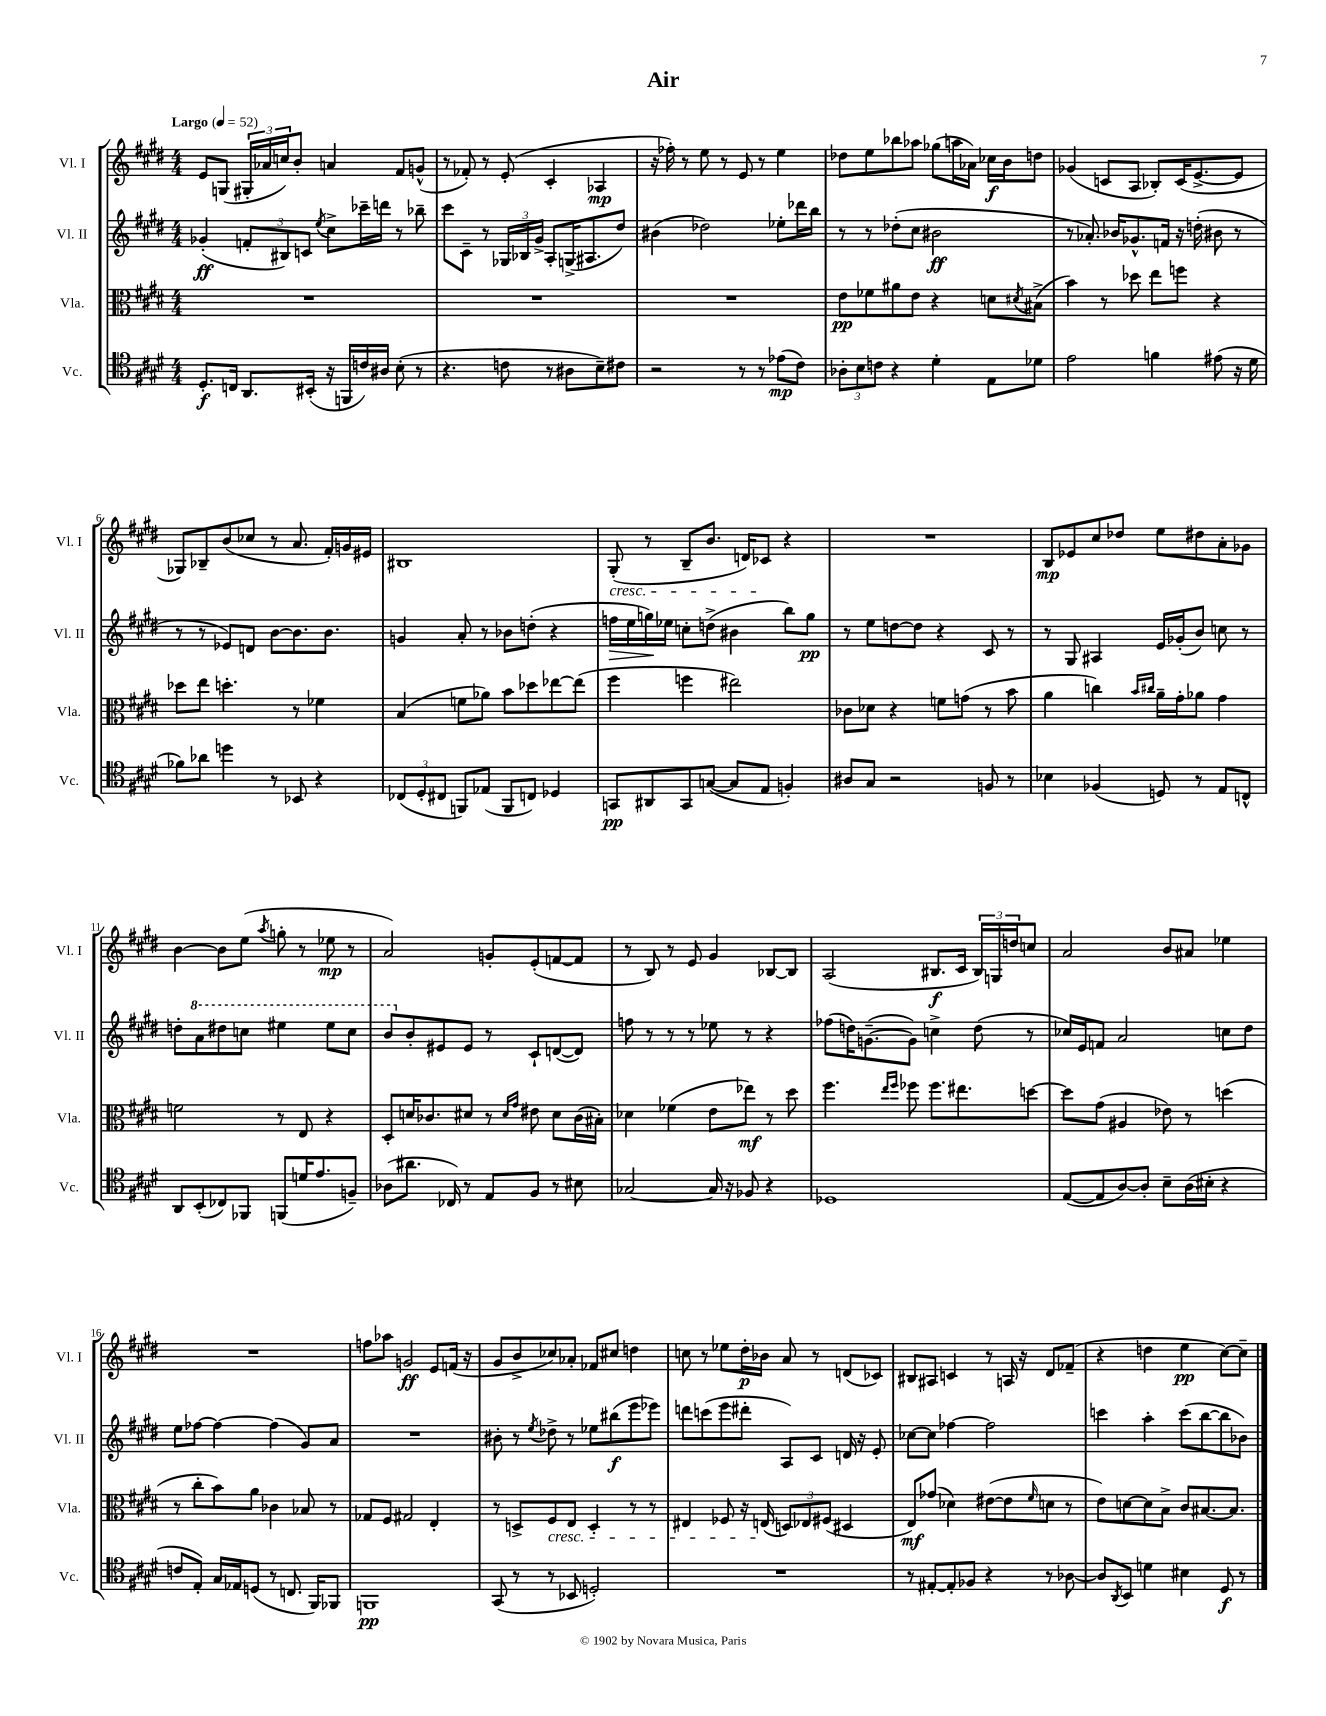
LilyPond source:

\header { title = "Air" }
<<
\new StaffGroup <<
\new Staff = "s0" \with { instrumentName = "Vl. I" shortInstrumentName = "Vl. I" } {
    \clef treble \key e \major \numericTimeSignature \time 4/4 \tempo "Largo" 4 = 52
    e'8 g8( \tuplet 3/2 { gis16-. aes'16 c''16) } b'8-. a'4 fis'8 g'8-^( |
    r8 fes'8-.) r8 e'8-.( cis'4-. aes4\mp |
    r16 fes''16-.) r8 e''8 r8 e'8 r8 e''4 |
    des''8 e''8 bes''8 aes''8 ges''8( a''16 aes'16) ces''16\f b'16 d''8 |
    ges'4( c'8 a8 bes8-.) c'16( e'8.~-> e'8 |
    ges8) bes8-- b'8( ces''8 r8 a'8. fis'16-.) g'16 eis'16 |
    bis1 |
    gis8-.\cresc( r8 b8-- b'8. d'16) ces'8\! r4 |
    R1 |
    b8\mp ees'8 cis''8 des''8 e''8 dis''8 a'8-. ges'8 |
    b'4~ b'8 e''8( \acciaccatura { a''8 } g''8-. r8 ees''8\mp r8 |
    a'2) g'8-. e'8-.( f'8~ f'8 |
    r8 b8) r8 e'8 gis'4 bes8~ bes8 |
    a2( bis8.\f cis'16 \tuplet 3/2 { bis16) g16 d''16 } c''8 |
    a'2 b'8 ais'8 ees''4 |
    R1 |
    f''8 aes''8 g'2\ff e'8 f'16( r16 |
    gis'8 b'8-> ces''8) aes'8-. fes'8 cis''8 d''4 |
    c''8 r8 ees''8 dis''16-.\p bes'16 a'8 r8 d'8( ces'8) |
    bis8 ais8 c'4 r8 a16 r16 dis'8 fes'8--( |
    r4 d''4 e''4\pp cis''8~) cis''8-- \bar "|." |
}
\new Staff = "s1" \with { instrumentName = "Vl. II" shortInstrumentName = "Vl. II" } {
    \clef treble \key e \major \numericTimeSignature \time 4/4
    ges'4-.\ff( \tuplet 3/2 { f'8-. bis8) c'8 } \acciaccatura { e''8 } cis''8-> ces'''16-- d'''16 r8 bes''8-- |
    cis'''8 cis'8-- r8 \tuplet 3/2 { ges16 bes16 gis'16-> } a8-. g16->( ais8. dis''8) |
    bis'4( des''2) ees''8-. des'''16 b''16 |
    r8 r8 des''8-.( cis''8 bis'2\ff |
    r8 aes'8.-.) bes'16 ges'8.-^ f'16 r16 d''16-.( bis'8 r8 |
    r8 r8 ees'8) d'8 b'8~ b'8. b'8. |
    g'4 a'8-. r8 bes'8 d''8-.( r4 |
    f''16\> e''16 g''16\!) ees''16 c''8-. d''8->( bis'4 b''8) g''8\pp |
    r8 e''8 d''8~ d''8 r4 cis'8 r8 |
    r8 gis8 ais4 e'16 ges'16-.( b'8) c''8 r8 |
    d''8-. \ottava #1 a''8 dis'''!8 c'''8 eis'''4 eis'''8 c'''8 |
    b''8 \ottava #0 b'8-. eis'8 eis'8 r8 cis'8-! d'8~( d'8) |
    f''8 r8 r8 r8 ees''8 r8 r4 |
    fes''8( d''16) g'8.~--( g'8) c''4-> d''8( r8 |
    ces''16) e'16 f'8 a'2 c''8 dis''8 |
    e''8 fes''8~ fes''4~ fes''4( gis'8) a'8 |
    R1 |
    bis'8-. r8 \acciaccatura { e''8 } des''8-> r8 ees''8 bis''8\f( e'''8 ees'''8) |
    d'''8 c'''8( e'''8 dis'''8-. a8) cis'8 d'16 r16 e'8-. |
    ces''8~ ces''8 fes''4~ fes''2 |
    c'''4 a''4-. c'''8( b''8~ b''8 bes'8) \bar "|." |
}
\new Staff = "s2" \with { instrumentName = "Vla." shortInstrumentName = "Vla." } {
    \clef alto \key e \major \numericTimeSignature \time 4/4
    R1 |
    R1 |
    R1 |
    e'8\pp fes'8 ais'8 e'8 r4 d'8 \acciaccatura { dis'8 } bis8->( |
    b'4) r8 des''8 e''8 f''8 r4 |
    des''8 e''8 d''4.-. r8 fes'4 |
    b4( f'8 aes'8) b'8 des''8 ees''8~ ees''8( |
    fis''4 f''4 eis''2) |
    ces'8 des'8 r4 f'8 g'8( r8 b'8 |
    a'4 c''4) \grace { b'16 cis''16 } a'16-- gis'16-. aes'8 gis'4 |
    f'2 r8 e8 r4 |
    dis8-. d'16 ces'8. dis'8 r8 \grace { dis'16 gis'16 } eis'8 dis'8 ces'16( bis16-.) |
    des'4 fes'4( e'8 ees''8\mf) r8 dis''8 |
    fis''4. \grace { e''16 fis''16 } fes''8 fes''8. eis''8. d''8~ |
    d''8 gis'8( ais4 ees'8) r8 d''4( |
    r8 cis''8-. b'8) a'8 ces'4 bes8 r8 |
    ges8 fis8 gis2 e4-. |
    r8 d8-> fis8\cresc e8 d4-. r8 r8 |
    eis4 fes8 r16 e16\!( \tuplet 3/2 { d8) ees8 fis8( } dis4 |
    e8\mf) ges'8( des'4) eis'8~( eis'8 \grace { fis'16 } d'8 r8 |
    e'8) d'8~ d'8 b8-> cis'8 bis8.~ bis8. \bar "|." |
}
\new Staff = "s3" \with { instrumentName = "Vc." shortInstrumentName = "Vc." } {
    \clef tenor \key e \major \numericTimeSignature \time 4/4
    dis8.-.\f c16 a,8. bis,16-.( r16 f,16 c'16) ais16 b8-.( r8 |
    r4. c'8 r8 ais8 b8--) cis'8 |
    r2 r8 r8 ees'8\mp( cis'8) |
    \tuplet 3/2 { aes8-. b8 c'8 } r4 dis'4-. e8 des'8 |
    e'2 f'4 eis'8( r16 dis'16 |
    fes'8) aes'8 d''4 r8 bes,8 r4 |
    \tuplet 3/2 { ces8( dis8-. cis8 } f,8) ees8( f,8 c8) des4 |
    g,8\pp ais,8 g,8 g8~( g8 e8 f4-.) |
    ais8 gis8 r2 f8 r8 |
    bes4 fes4( d8) r8 e8 c8-^ |
    a,8 b,8-.( ces8) fes,8 f,8( d'16 e'8. f8--) |
    aes8( ais'8. ces16) r8 e8 fis8 r8 bis8 |
    ges2~ ges16 r16 fes8 r4 |
    des1 |
    e8~( e8 a8~) a8-. b8-- a16( bis16-. r4 |
    c'8 e8-.) gis16 ees16 d8( r8 c8. fis,16) fes,8 |
    f,1\pp |
    gis,8( r8 r8 bes,8 d2-.) |
    R1 |
    r8 eis8~-. eis8-. fes8 r4 r8 aes8~ |
    aes8 \acciaccatura { a,8 } b,8 d'4 bis4 dis8\f r8 \bar "|." |
}
>>
>>
